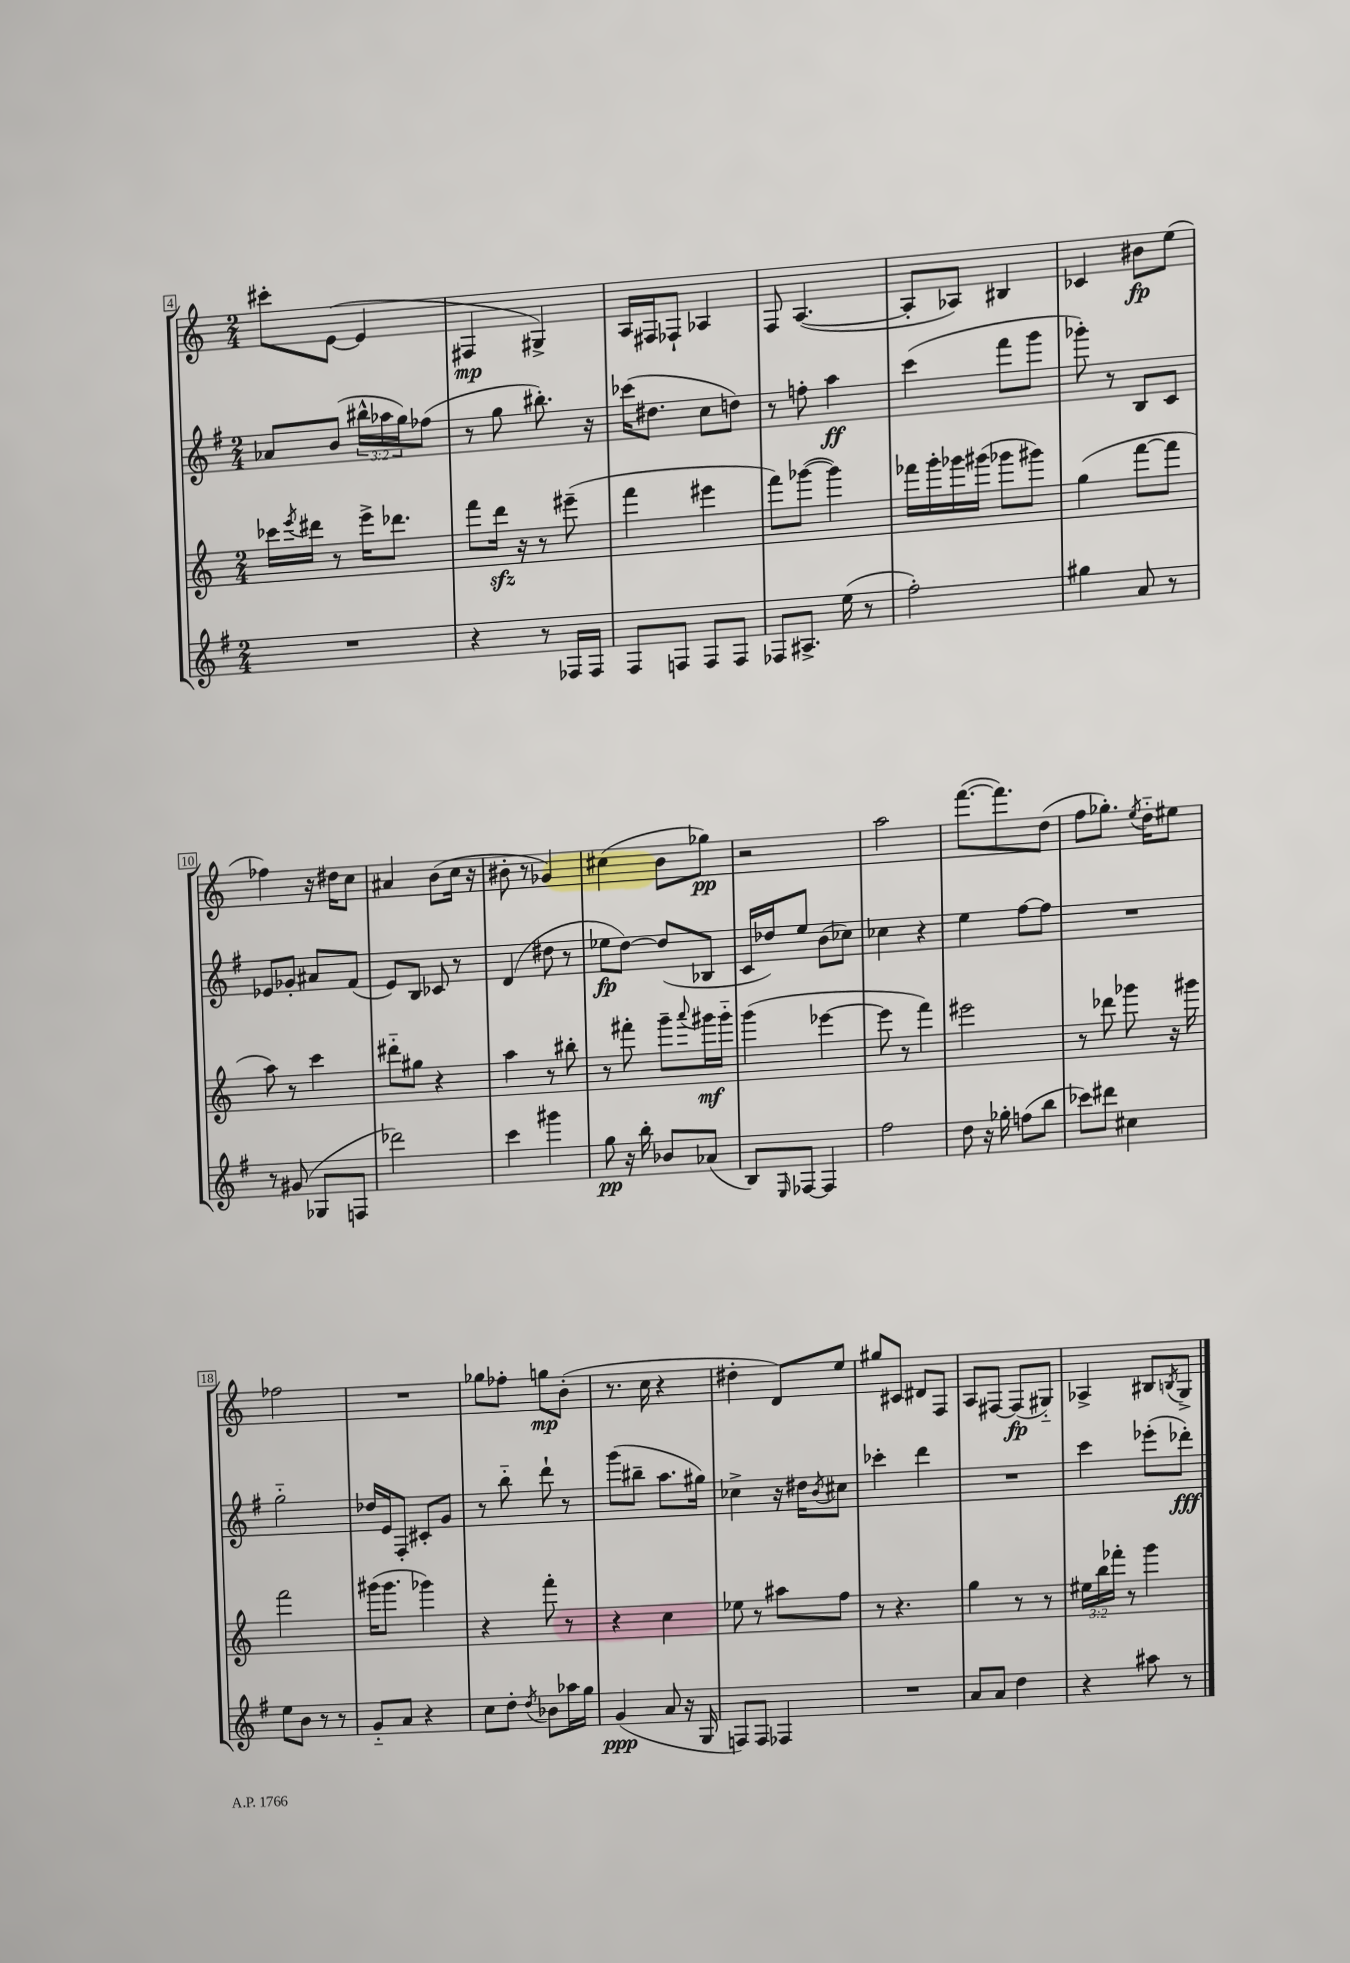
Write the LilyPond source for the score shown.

<<
\new StaffGroup <<
\new Staff = "s0" {
    \clef treble \key c \major \numericTimeSignature \time 2/4
    cis'''8-. e'8~( e'4 |
    fis4\mp gis4->) |
    a16 fis16 fes8-! aes4 |
    f8 a4.~( |
    a8-. aes8) bis4 |
    ces'4 bis'8\fp e''8( |
    fes''4) r16 dis''16 c''8 |
    ais'4 b'8( c''16 r16 |
    bis'8-. r8 ges'4) |
    cis''4( b'8 ges''8\pp) |
    r2 |
    a''2 |
    f'''8.~( f'''8.) d''8( |
    f''8 ges''8.-.) \acciaccatura { e''8 } d''16-_ eis''8 |
    fes''2 |
    R2 |
    ges''8 fes''8-. g''8\mp b'8-.( |
    r8. c''16 r4 |
    dis''4-. d'8) e''8 |
    gis''8 cis'8 dis'8 f8 |
    a8 fis8~ fis8\fp( gis8-_) |
    aes4-> bis8 \acciaccatura { b8 } g8-> \bar "|." |
}
\new Staff = "s1" {
    \clef treble \key g \major \numericTimeSignature \time 2/4 \override Staff.TupletNumber.text = #tuplet-number::calc-fraction-text
    aes'8 b'8( \tuplet 3/2 { bis''16-^ aes''16 g''16) } fes''8( |
    r8 g''8 bis''8.-.) r16 |
    ces'''16( dis''8. c''8 d''8) |
    r8 f''8-. a''4\ff |
    c'''4( fis'''8 g'''8 |
    ges'''8-.) r8 b8 c'8 |
    ees'8 ges'8-. ais'8 fis'8( |
    e'8) b8 ces'8 r8 |
    d'4( dis''8 r8 |
    ees''8\fp d''8~) d''8( bes8 |
    c'16 des''16) e''8 b'8( ces''8) |
    ces''4 r4 |
    e''4 fis''8~ fis''8 |
    R2 |
    g''2-_ |
    des''16 e'16 fis8-. cis'8-. g'8 |
    r8 b''8-_ d'''8-! r8 |
    g'''8( bis''8-- a''8. gis''16) |
    ces''4-> r16 dis''16 \acciaccatura { b'8 } cis''8 |
    ces'''4-. d'''4 |
    R2 |
    c'''4 ees'''8-.( des'''8-.\fff) \bar "|." |
}
\new Staff = "s2" {
    \clef treble \key c \major \numericTimeSignature \time 2/4 \override Staff.TupletNumber.text = #tuplet-number::calc-fraction-text
    ces'''16 \acciaccatura { e'''8 } dis'''16 r8 e'''16-> des'''8. |
    f'''8 d'''16\sfz r16 r8 eis'''8--( |
    f'''4 eis'''4 |
    f'''8) ges'''8~( ges'''4) |
    fes'''16 g'''16-. ges'''16 gis'''16( ges'''8 gis'''8) |
    g''4( f'''8~ f'''8 |
    a''8) r8 c'''4 |
    dis'''8-_ gis''8 r4 |
    a''4 r8 bis''8-. |
    r8 fis'''8-. g'''8-- \appoggiatura { a'''8 } gis'''16\mf gis'''16-_ |
    g'''4( ees'''4~ |
    ees'''8 r8 f'''4) |
    eis'''2 |
    r8 des'''8 ges'''8 r16 gis'''16 |
    f'''2 |
    gis'''16( gis'''8. ges'''4) |
    r4 f'''8-. r8 |
    r4 c''4 |
    ees''8 r8 ais''8 f''8 |
    r8 r4. |
    g''4 r8 r8 |
    \tuplet 3/2 { eis''16 b''16 fes'''16-. } r8 g'''4 \bar "|." |
}
\new Staff = "s3" {
    \clef treble \key g \major \numericTimeSignature \time 2/4
    R2 |
    r4 r8 fes16 fes16 |
    fis8 f8 f8 f8 |
    fes8 ais8.-> e''16( r8 |
    fis''2-.) |
    gis''4 a'8 r8 |
    r8 gis'8( ges8 f8 |
    des'''2) |
    c'''4 gis'''4 |
    g''8\pp r16 b''16-. bes'8 aes'8( |
    b8) \grace { e16 } fes8~ fes4 |
    fis''2 |
    d''8 r16 ges''16-. f''8( b''8 |
    ces'''8) dis'''8 cis''4 |
    e''8 b'8 r8 r8 |
    g'8-_ a'8 r4 |
    c''8 d''8-. \acciaccatura { d''8 } bes'8 aes''16 g''16 |
    g'4\ppp( a'8 r16 g16 |
    f8) f8 fes4 |
    R2 |
    a'8 a'8 d''4 |
    r4 ais''8 r8 \bar "|." |
}
>>
>>
\layout { \context { \Score currentBarNumber = #4 \override BarNumber.stencil = #(make-stencil-boxer 0.1 0.3 ly:text-interface::print) } }
